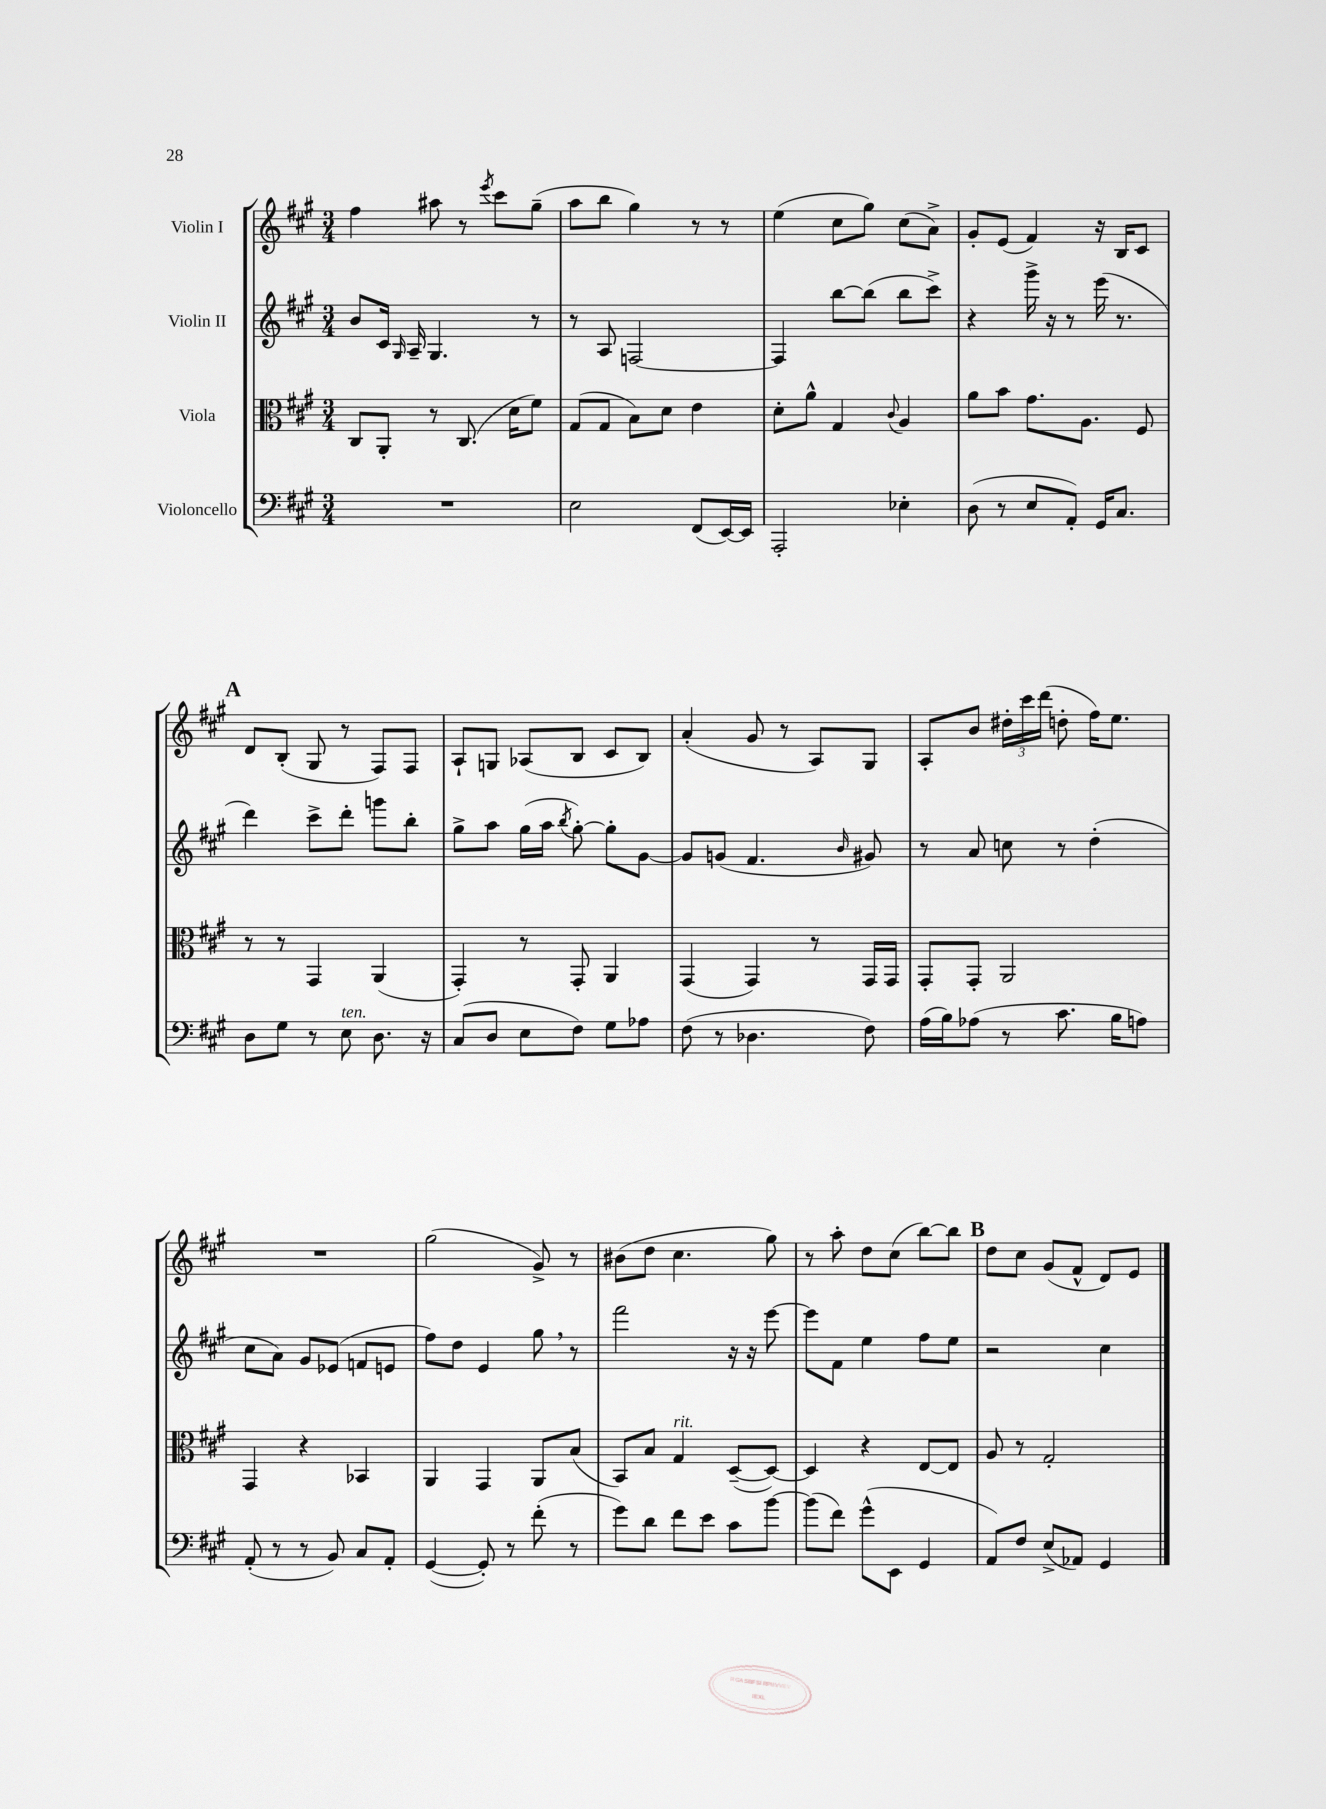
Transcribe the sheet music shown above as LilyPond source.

<<
\new StaffGroup <<
\new Staff = "s0" \with { instrumentName = "Violin I" } {
    \clef treble \key a \major \numericTimeSignature \time 3/4
    \autoBeamOff fis''4 ais''8 r8 \acciaccatura { e'''8 } cis'''8[ gis''8]--( |
    a''8[ b''8] gis''4) r8 r8 |
    e''4( cis''8[ gis''8]) cis''8[( a'8]->) |
    gis'8[-. e'8]( fis'4) r16 b16[ cis'8] |
    \mark \markup { \bold "A" } d'8[ b8]-.( gis8 r8 fis8[) fis8] |
    a8[-! g8] aes8[( b8] cis'8[ b8]) |
    a'4-.( gis'8 r8 a8[) gis8] |
    a8[-. b'8] \tuplet 3/2 { dis''16[-. cis'''16 d'''16]( } d''8-. fis''16[) e''8.] |
    R2. |
    gis''2( gis'8->) r8 |
    bis'8[( d''8] cis''4. gis''8) |
    r8 a''8-. d''8[ cis''8]( b''8[~) b''8] |
    \mark \markup { \bold "B" } d''8[ cis''8] gis'8[( fis'8]-^ d'8[) e'8] \bar "|." |
}
\new Staff = "s1" \with { instrumentName = "Violin II" } {
    \clef treble \key a \major \numericTimeSignature \time 3/4
    \autoBeamOff b'8[ cis'16] \grace { gis16 } a16-- gis4. r8 |
    r8 a8 f2~ |
    f4 b''8[~ b''8]( b''8[ cis'''8]->) |
    r4 gis'''16-> r16 r8 e'''16( r8. |
    \mark \markup { \bold "A" } d'''4) cis'''8[-> d'''8]-. g'''8[ b''8]-. |
    gis''8[-> a''8] gis''16[( a''16] \acciaccatura { b''8 } gis''8~-.) gis''8[-. gis'8]~ |
    gis'8[ g'8]( fis'4. \grace { b'16 } gis'8) |
    r8 a'8 c''8 r8 d''4-.( |
    cis''8[ a'8]) gis'8[ ees'8]( f'8[ e'8] |
    fis''8[) d''8] e'4 gis''8 \breathe r8 |
    fis'''2 r16 r16 e'''8~ |
    e'''8[ fis'8] e''4 fis''8[ e''8] |
    \mark \markup { \bold "B" } r2 cis''4 \bar "|." |
}
\new Staff = "s2" \with { instrumentName = "Viola" } {
    \clef alto \key a \major \numericTimeSignature \time 3/4
    \autoBeamOff cis8[ a,8]-. r8 cis8.( d'16[ fis'8]) |
    gis8[( gis8] b8[) d'8] e'4 |
    d'8[-. a'8]-^ gis4 \appoggiatura { cis'8 } a4 |
    a'8[ b'8] gis'8.[ a8.] fis8 |
    \mark \markup { \bold "A" } r8 r8 gis,4 a,4( |
    gis,4-.) r8 gis,8-. a,4 |
    gis,4( gis,4) r8 gis,16[ gis,16] |
    gis,8[-. gis,8]-. a,2 |
    gis,4 r4 bes,4 |
    a,4 gis,4 a,8[ b8]( |
    b,8[) b8] gis4^\markup { \italic "rit." } d8[~--( d8]~) |
    d4 r4 e8[~ e8] |
    \mark \markup { \bold "B" } a8 r8 gis2-. \bar "|." |
}
\new Staff = "s3" \with { instrumentName = "Violoncello" } {
    \clef bass \key a \major \numericTimeSignature \time 3/4
    \autoBeamOff R2. |
    e2 fis,8[( e,16~) e,16] |
    a,,2-. ees4-. |
    d8( r8 e8[ a,8]-.) gis,16[ cis8.] |
    \mark \markup { \bold "A" } d8[ gis8] r8 e8^\markup { \italic "ten." } d8. r16 |
    cis8[( d8] e8[ fis8]) gis8[ aes8] |
    fis8( r8 des4. fis8) |
    a16[( b16) aes8]( r8 cis'8. b16[ a8]) |
    a,8-.( r8 r8 b,8) cis8[ a,8]-. |
    gis,4~( gis,8-.) r8 fis'8-.( r8 |
    gis'8[) d'8] fis'8[ e'8] cis'8[ b'8]~ |
    b'8[( fis'8]) gis'8[-^( e,8] gis,4 |
    \mark \markup { \bold "B" } a,8[) fis8] e8[->( aes,8]) gis,4 \bar "|." |
}
>>
>>
\layout { \context { \Score \remove "Bar_number_engraver" } }
